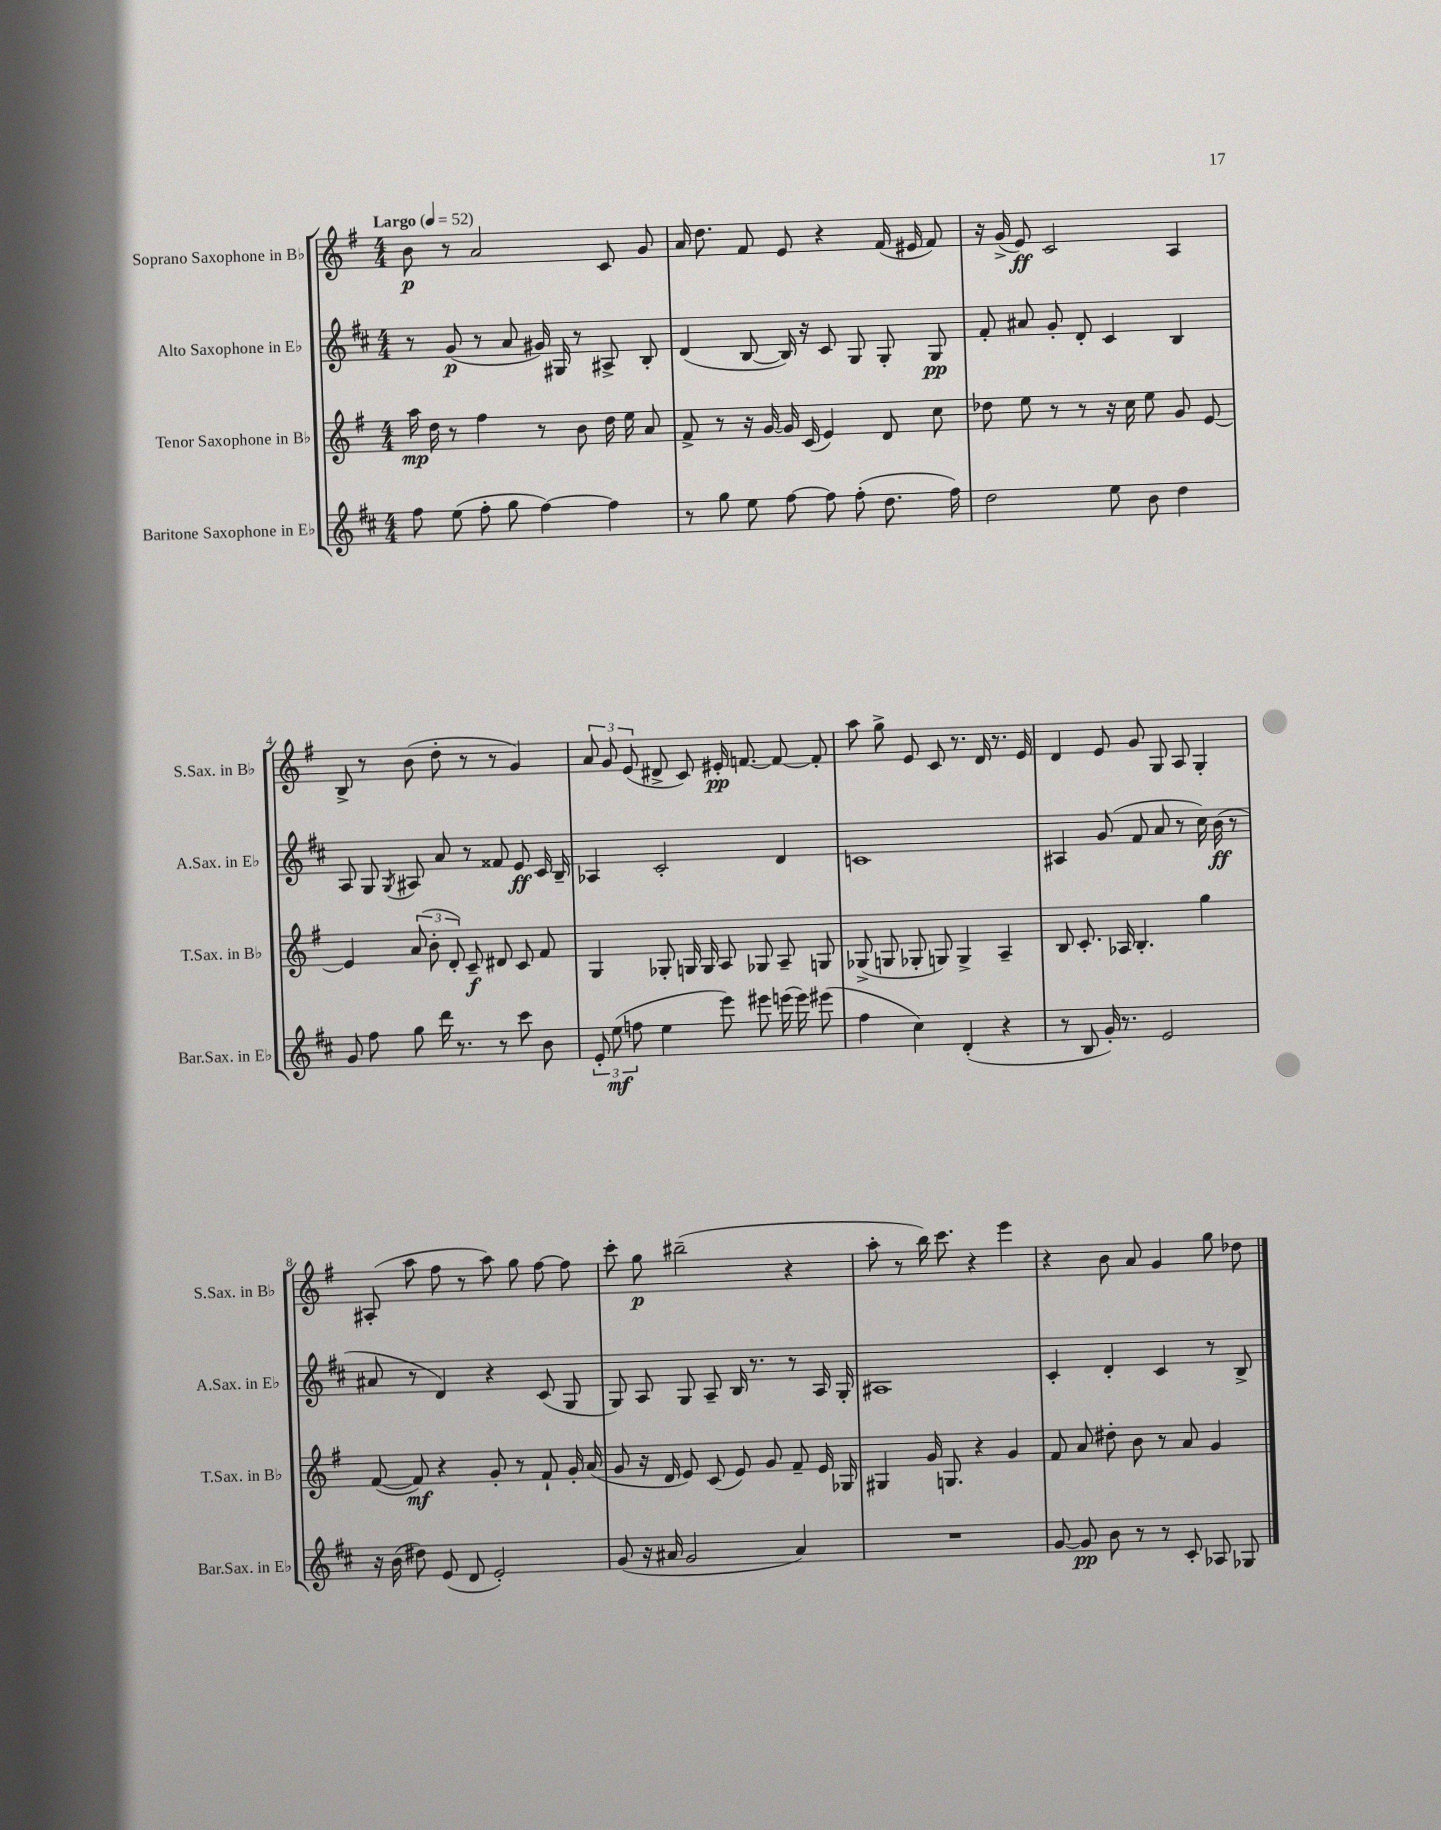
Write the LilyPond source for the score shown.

<<
\new StaffGroup <<
\new Staff = "s0" \with { instrumentName = "Soprano Saxophone in Bb" shortInstrumentName = "S.Sax. in Bb" } {
    \clef treble \key g \major \numericTimeSignature \time 4/4 \tempo "Largo" 4 = 52
    \autoBeamOff b'8\p r8 a'2 c'8 g'8 |
    a'16 d''8. fis'8 e'8 r4 fis'16( eis'16 fis'8) |
    r16 g'16->( e'8\ff) c'2 a4 |
    b8-> r8 b'8( d''8-. r8 r8 g'4) |
    \tuplet 3/2 { a'8 g'8 e'8( } dis'8-> c'8) eis'16-.\pp f'8.~ f'8~ f'8-. |
    a''8 g''8-> e'8 c'8 r8. d'16 r8. e'16 |
    d'4 e'8 g'8 g8 a8 g4-. |
    ais8-.( a''8 fis''8 r8 a''8) g''8 fis''8~ fis''8 |
    c'''8-. g''8\p bis''2--( r4 |
    a''8-. r8 b''16) c'''8. r4 e'''4 |
    r4 b'8 a'8 g'4 g''8 des''8 \bar "|." |
}
\new Staff = "s1" \with { instrumentName = "Alto Saxophone in Eb" shortInstrumentName = "A.Sax. in Eb" } {
    \clef treble \key d \major \numericTimeSignature \time 4/4
    \autoBeamOff r8 g'8\p( r8 a'8 gis'16) gis16 r8 ais8-> b8-. |
    d'4( b8~ b16) r16 cis'8 g8 g8-. g8\pp |
    fis'8-. ais'8 g'8-. d'8-. cis'4 b4 |
    a8 g8 \acciaccatura { g8 } ais8 a'8 r8 fisis'8 e'8\ff cis'16 b16-- |
    aes4 cis'2-. d'4 |
    c'1 |
    ais4 g'8( fis'8 a'8 r8 cis''16) b'16\ff( r8 |
    ais'8 r8 d'4) r4 cis'8( g8 |
    g8) a8 g8 a8-- b16 r8. r8 a16 g16-. |
    ais1 |
    cis'4-. d'4-. cis'4 r8 b8-> \bar "|." |
}
\new Staff = "s2" \with { instrumentName = "Tenor Saxophone in Bb" shortInstrumentName = "T.Sax. in Bb" } {
    \clef treble \key g \major \numericTimeSignature \time 4/4
    \autoBeamOff a''16\mp d''16 r8 fis''4 r8 b'8 d''16 e''16 a'8 |
    fis'8-> r8 r16 g'16~ g'16 c'16( e'4) d'8 c''8 |
    des''8 e''8 r8 r8 r16 c''16 e''8 g'8 e'8~ |
    e'4 \tuplet 3/2 { a'8( b'8-. d'8-.) } c'8--\f dis'8 c'8 fis'8 |
    g4 ges8-. g16 g16 a8 ges8 a8-- g8 |
    ges8->( g8 ges8-. g8) g4-> a4-- |
    b8 c'8.-. aes16 b4.-. g''4 |
    fis'8~( fis'8\mf) r4 g'8-. r8 fis'8-! g'16-. a'16( |
    g'8 r16 d'16 e'8) c'8( e'8) g'8 fis'8-- e'16 ges16 |
    gis4 g'16 g8. r4 g'4 |
    fis'8 a'8 dis''8-. b'8 r8 a'8 g'4 \bar "|." |
}
\new Staff = "s3" \with { instrumentName = "Baritone Saxophone in Eb" shortInstrumentName = "Bar.Sax. in Eb" } {
    \clef treble \key d \major \numericTimeSignature \time 4/4
    \autoBeamOff fis''8 e''8( fis''8-. g''8 fis''4~) fis''4 |
    r8 g''8 e''8 fis''8~ fis''8 fis''8-.( d''8. fis''16) |
    d''2 e''8 b'8 d''4 |
    g'8 fis''8 g''8 d'''16 r8. r8 cis'''8 b'8 |
    \tuplet 3/2 { e'8-. e''8\mf( f''8 } e''4 e'''8) eis'''8 e'''16( e'''16) eis'''8( |
    fis''4 cis''4) d'4-.( r4 |
    r8 b8 g'16-.) r8. e'2 |
    r16 b'16( dis''8) e'8( d'8 e'2-.) |
    g'8( r16 ais'16 g'2 ais'4) |
    R1 |
    g'8~ g'8\pp b'8 r8 r8 cis'8-. aes8 ges8 \bar "|." |
}
>>
>>
